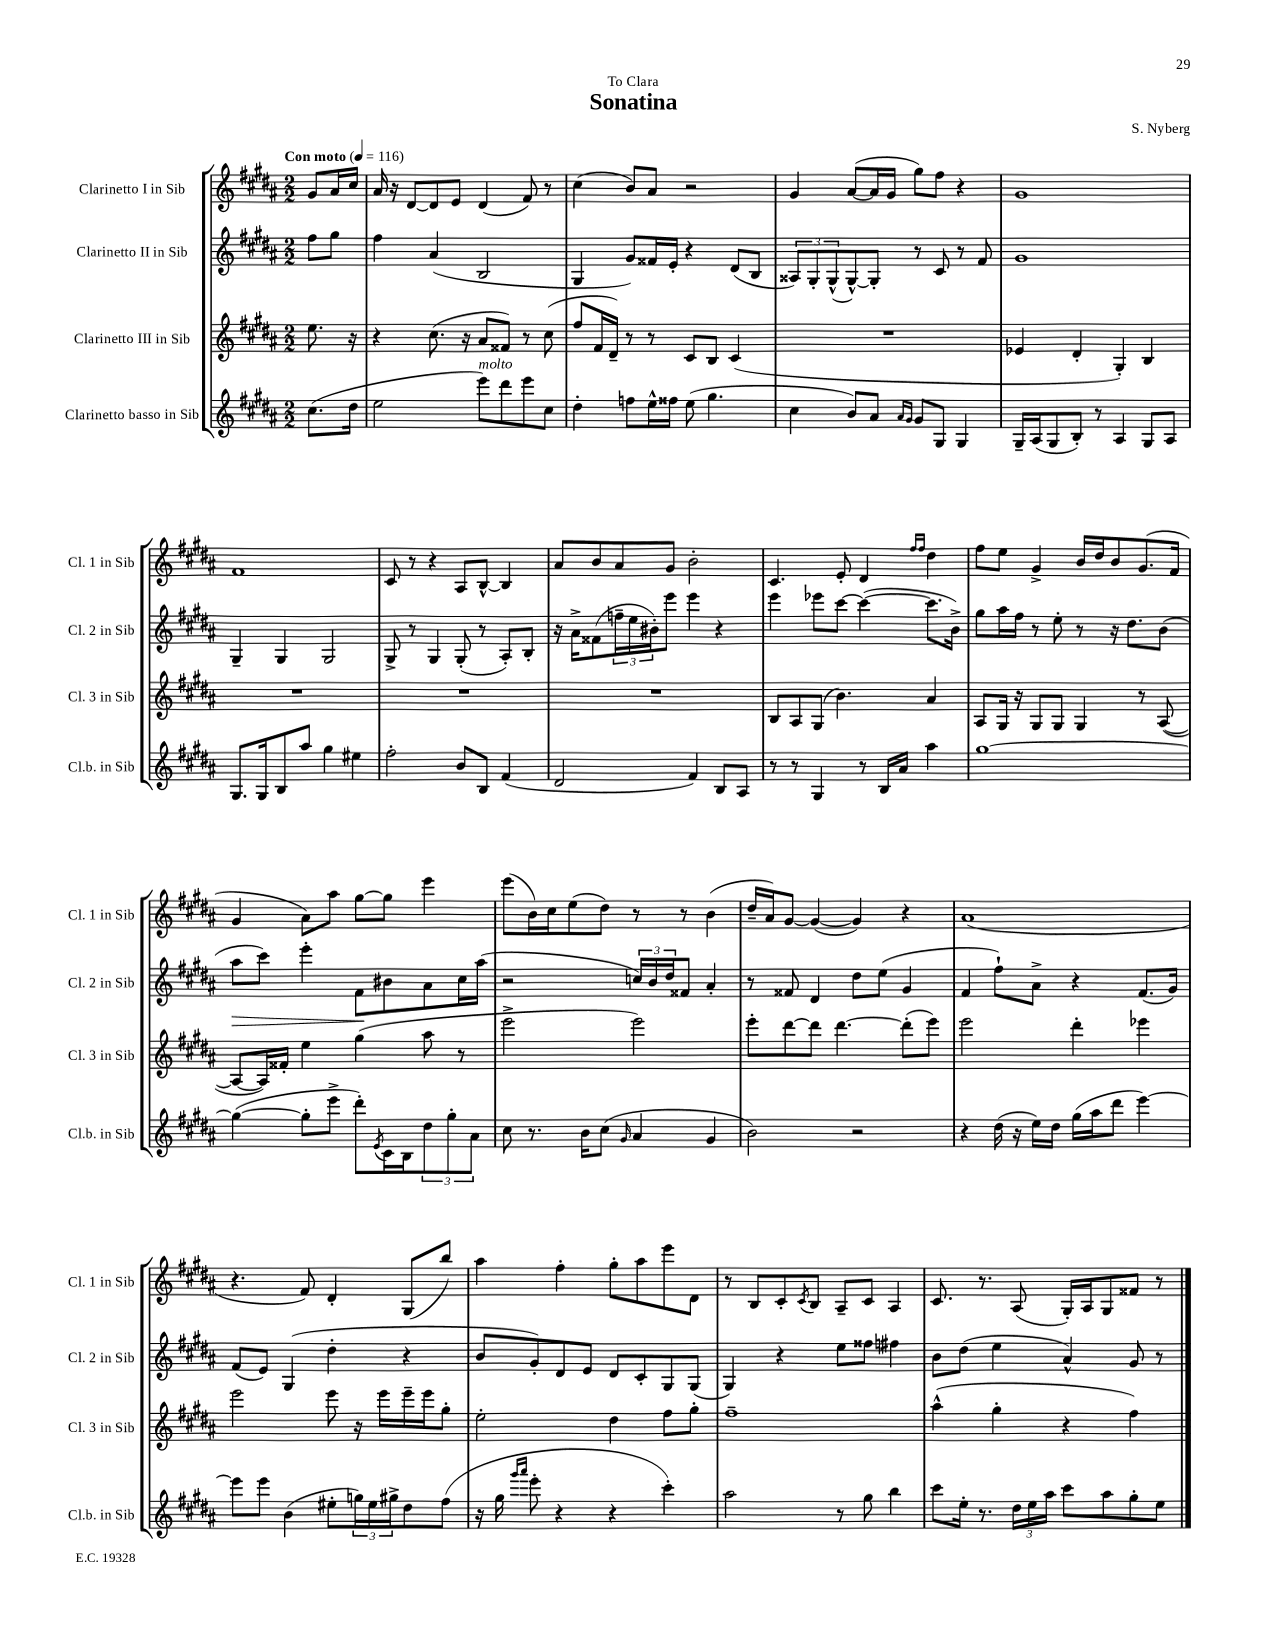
\header { title = "Sonatina" composer = "S. Nyberg" dedication = "To Clara" }
<<
\new StaffGroup <<
\new Staff = "s0" \with { instrumentName = "Clarinetto I in Sib" shortInstrumentName = "Cl. 1 in Sib" } {
    \clef treble \key b \major \numericTimeSignature \time 2/2 \partial 4 \tempo "Con moto" 4 = 116
    gis'8 ais'16 cis''16 |
    ais'16 r16 dis'8~ dis'8 e'8 dis'4( fis'8) r8 |
    cis''4( b'8) ais'8 r2 |
    gis'4 ais'8~( ais'16 gis'16 gis''8) fis''8 r4 |
    gis'1 |
    fis'1 |
    cis'8 r8 r4 ais8 b8~-^ b4 |
    ais'8 b'8 ais'8 gis'8 b'2-. |
    cis'4. e'8-. dis'4 \grace { fis''16 fis''16 } dis''4 |
    fis''8 e''8 gis'4-> b'16 dis''16 b'8 gis'8.( fis'16 |
    gis'4 ais'8) ais''8 gis''8~ gis''8 e'''4 |
    e'''8( b'16) cis''16 e''8( dis''8) r8 r8 b'4( |
    dis''16-- ais'16) gis'8~ gis'4~( gis'4) r4 |
    ais'1( |
    r4. fis'8) dis'4-. gis8( b''8) |
    ais''4 fis''4-. gis''8-. ais''8 e'''8 dis'8 |
    r8 b8 cis'8-. \acciaccatura { cis'8 } b8 ais8-- cis'8 ais4 |
    cis'8. r8. ais8( gis16-.) ais16 gis8 fisis'8 r8 \bar "|." |
}
\new Staff = "s1" \with { instrumentName = "Clarinetto II in Sib" shortInstrumentName = "Cl. 2 in Sib" } {
    \clef treble \key b \major \numericTimeSignature \time 2/2 \partial 4
    fis''8 gis''8 |
    fis''4 ais'4( b2 |
    gis4 gis'8) fisis'16 e'16-. r4 dis'8( b8 |
    \tuplet 3/2 { aisis8) gis8-. gis8-^( } gis8~-^) gis8-. r8 cis'8 r8 fis'8 |
    gis'1 |
    gis4-- gis4 gis2 |
    gis8-> r8 gis4 gis8-.( r8 ais8-.) b8-. |
    r16 ais'16-> fisis'8( \tuplet 3/2 { f''16-- e''16 bis'16-.) } e'''8 e'''4 r4 |
    e'''4 ees'''8 cis'''8~ cis'''4~( cis'''8. b'16->) |
    gis''8 ais''16 fis''16 r8 e''8-. r8 r16 dis''8. b'8( |
    ais''8\> cis'''8) e'''4-. fis'8\! bis'8 ais'8 cis''16 ais''16( |
    r2 \tuplet 3/2 { c''16) b'16 dis''16 } fisis'8 ais'4-. |
    r8 fisis'8 dis'4 dis''8 e''8( gis'4 |
    fis'4 fis''8-!) ais'8-> r4 fis'8.( gis'16) |
    fis'8( e'8) gis4( dis''4-. r4 |
    b'8 gis'8-.) dis'8 e'8 dis'8 cis'8-. gis8 gis8( |
    gis4) r4 e''8 fisis''8 fis''4 |
    b'8 dis''8( e''4 ais'4-^) gis'8 r8 \bar "|." |
}
\new Staff = "s2" \with { instrumentName = "Clarinetto III in Sib" shortInstrumentName = "Cl. 3 in Sib" } {
    \clef treble \key b \major \numericTimeSignature \time 2/2 \partial 4
    e''8. r16 |
    r4 cis''8.( r16 ais'8 fisis'8) r8 cis''8( |
    fis''8 fis'16 dis'16--) r8 r8 cis'8 b8 cis'4( |
    R1 |
    ees'4 dis'4-. gis4-.) b4 |
    R1 |
    R1 |
    R1 |
    b8 ais8 gis8( b'4.) ais'4 |
    ais8 gis16 r16 gis8 gis8 gis4 r8 ais8~( |
    ais8~ ais16) fisis'16-. e''4 gis''4( ais''8 r8 |
    e'''2-> e'''2) |
    e'''8-. dis'''8~ dis'''8 dis'''4.~ dis'''8-.( e'''8) |
    e'''2 dis'''4-. ees'''4 |
    e'''2 e'''8 r16 e'''16 e'''16-- e'''16 gis''8-. |
    e''2-. dis''4 fis''8 gis''8-. |
    fis''1-- |
    ais''4-^( gis''4-. r4 fis''4) \bar "|." |
}
\new Staff = "s3" \with { instrumentName = "Clarinetto basso in Sib" shortInstrumentName = "Cl.b. in Sib" } {
    \clef treble \key b \major \numericTimeSignature \time 2/2 \partial 4
    cis''8.( dis''16 |
    e''2 e'''8^\markup { \italic "molto" }) dis'''8 e'''8 cis''8 |
    dis''4-. f''8 e''16-^ fisis''16 e''8( gis''4. |
    cis''4 b'8) ais'8 \grace { ais'16 gis'16 } gis'8 gis8 gis4 |
    gis16-- ais16( gis8 b8-.) r8 ais4 gis8 ais8 |
    gis8. gis16 b8 ais''8 gis''4 eis''4 |
    fis''2-. b'8 b8 fis'4( |
    dis'2 fis'4) b8 ais8 |
    r8 r8 gis4 r8 b16 ais'16 ais''4 |
    gis''1~ |
    gis''4~( gis''8-. e'''8-> dis'''8-.) \acciaccatura { e'8 } cis'16 b16 \tuplet 3/2 { dis''8 gis''8-. ais'8 } |
    cis''8 r8. b'16 cis''8( \grace { gis'16 } ais'4 gis'4 |
    b'2) r2 |
    r4 dis''16( r16 e''16) dis''16 gis''16( ais''16 dis'''8 e'''4~) |
    e'''8 e'''8 b'4( eis''8-. \tuplet 3/2 { g''16) eis''16 gis''16-> } dis''8 fis''8( |
    r16 gis''16 \grace { gis'''16 ais'''16 } e'''8-. r4 r4 cis'''4-.) |
    ais''2 r8 gis''8 b''4 |
    cis'''8 e''16-. r8. \tuplet 3/2 { dis''16 e''16 ais''16 } cis'''8 ais''8 gis''8-. e''8 \bar "|." |
}
>>
>>
\layout { \context { \Score \remove "Bar_number_engraver" } }
